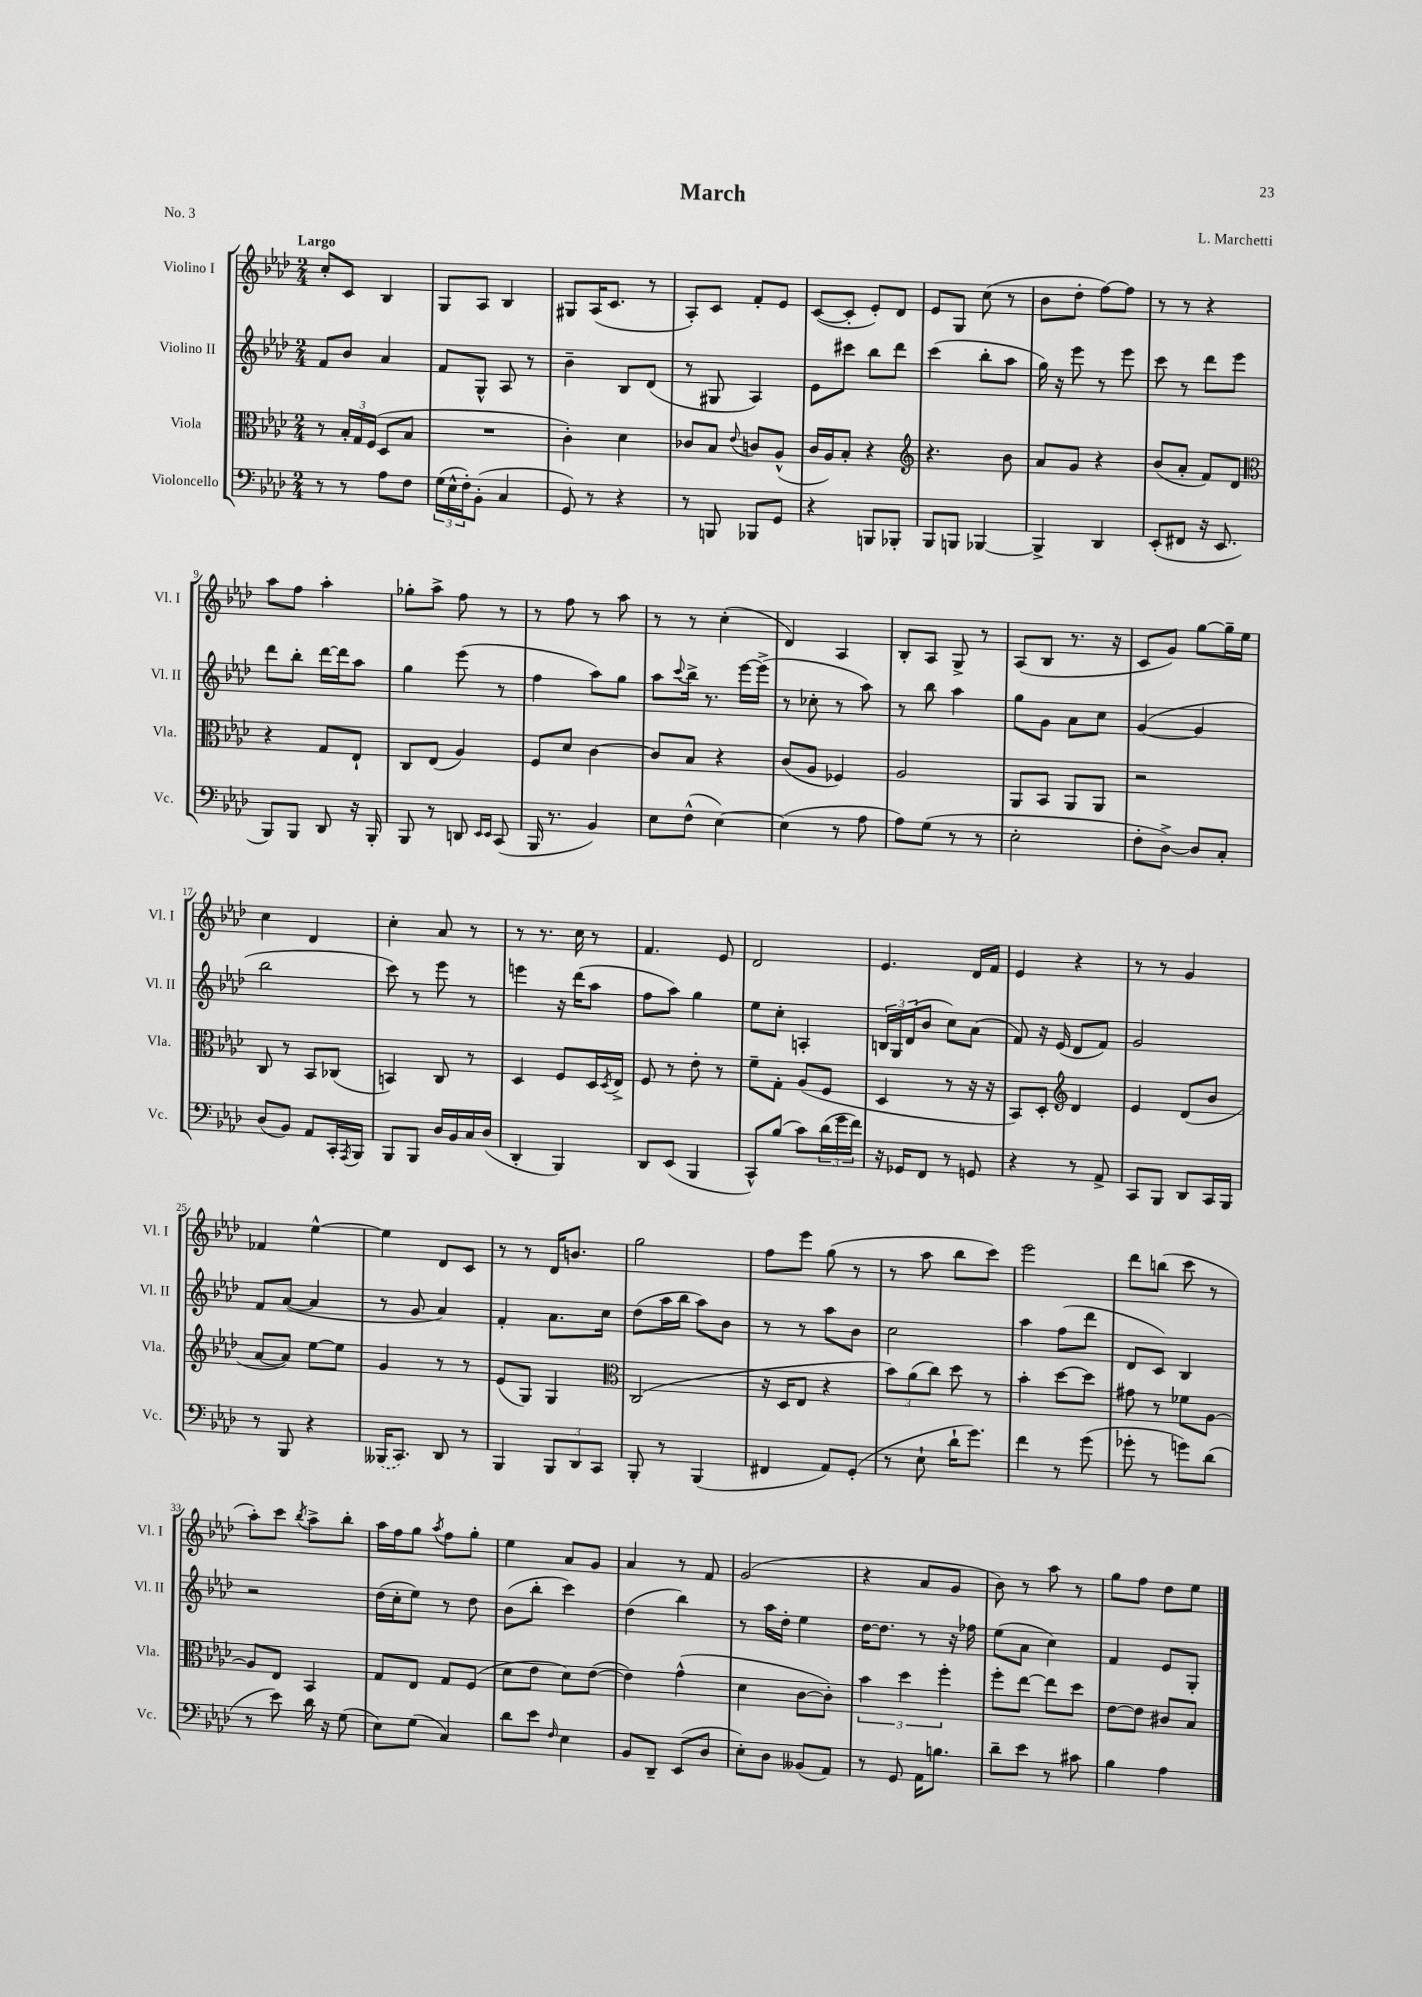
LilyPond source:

\header { title = "March" composer = "L. Marchetti" piece = "No. 3" }
<<
\new StaffGroup <<
\new Staff = "s0" \with { instrumentName = "Violino I" shortInstrumentName = "Vl. I" } {
    \clef treble \key aes \major \numericTimeSignature \time 2/4 \tempo "Largo"
    c''8-. c'8 bes4 |
    g8 aes8 bes4 |
    gis8 aes16( c'8. r8 |
    aes8-.) c'8 f'8-. ees'8 |
    c'8~( c'8-. ees'8-.) des'8 |
    ees'8 g8 c''8( r8 |
    bes'8 des''8-. f''8~) f''8 |
    r8 r8 r4 |
    aes''8 f''8 aes''4-. |
    ges''8-. aes''8-> f''8 r8 |
    r8 f''8 r8 aes''8 |
    r8 r8 c''4-.( |
    des'4) aes4 |
    bes8-. aes8 g8-> r8 |
    aes8( bes8 r8. r16 |
    c'8 g'8) g''8~ g''16-- ees''16 |
    c''4 des'4 |
    c''4-. aes'8 r8 |
    r8 r8. c''16 r8 |
    f'4. ees'8 |
    des'2 |
    ees'4. des'16 f'16 |
    ees'4 r4 |
    r8 r8 g'4 |
    fes'4 ees''4~-^ |
    ees''4 des'8 c'8 |
    r8 r8 des'16 b'8. |
    g''2 |
    f''8 ees'''8 g''8( r8 |
    r8 aes''8 bes''8 c'''8) |
    ees'''2 |
    des'''8 b''8( c'''8 r8 |
    aes''8-.) c'''8 \acciaccatura { bes''8 } aes''8-> bes''8-. |
    aes''16 f''16 g''8 \acciaccatura { aes''8 } f''8 g''8-. |
    ees''4 aes'8 g'8 |
    aes'4 r8 f'8 |
    g'2( |
    r4 aes'8 g'8 |
    bes'8) r8 aes''8 r8 |
    g''8 f''8 des''8 ees''8 \bar "|." |
}
\new Staff = "s1" \with { instrumentName = "Violino II" shortInstrumentName = "Vl. II" } {
    \clef treble \key aes \major \numericTimeSignature \time 2/4
    f'8 bes'8 aes'4 |
    f'8 g8-^ aes8 r8 |
    bes'4-- bes8 des'8( |
    r8 gis8 aes4) |
    ees'8 cis'''8 bes''8 des'''8 |
    c'''4( bes''8-. aes''8 |
    g''16) r16 ees'''8 r8 ees'''8 |
    c'''8 r8 des'''8 ees'''8 |
    des'''8 bes''8-. des'''16~ des'''16 aes''8 |
    g''4 ees'''8( r8 |
    f''4 aes''8) g''8 |
    aes''8 \appoggiatura { c'''8 } bes''16-> r8. ees'''16~ ees'''16->( |
    r8 ces''8-. r8 aes''8) |
    r8 bes''8 aes''4 |
    g''8 g'8 aes'8 c''8 |
    g'4~( g'4 |
    bes''2 |
    c'''8) r8 ees'''8 r8 |
    e'''4 r16 des'''16( aes''8 |
    f''8 aes''8) g''4 |
    ees''8 c''8-. a4-. |
    \tuplet 3/2 { b16 g16 des'16( } bes'8 c''8) aes'8( |
    f'8) r16 ees'16( des'8 f'8) |
    g'2 |
    f'8 aes'8~( aes'4 |
    r8 g'8 aes'4) |
    f'4-. aes'8. c''16 |
    des''8( aes''16 bes''16 aes''8) bes'8 |
    r8 r8 aes''8 bes'8 |
    c''2 |
    aes''4 f''8( des'''8 |
    des'8 c'8) bes4 |
    r2 |
    des''16( c''16-. ees''8) r8 des''8 |
    bes'8( bes''8-. c'''4) |
    des''4( bes''4) |
    r8 aes''16 des''16-. ees''4 |
    des''16~ des''8. r8 r16 fes''16 |
    ees''8( aes'8 c''4) |
    f'4 ees'8 g8-. \bar "|." |
}
\new Staff = "s2" \with { instrumentName = "Viola" shortInstrumentName = "Vla." } {
    \clef alto \key aes \major \numericTimeSignature \time 2/4
    r8 \tuplet 3/2 { bes16-. g16 f16( } des8 bes8 |
    R2 |
    c'4-.) des'4 |
    ces'8 bes8 \appoggiatura { ees'8 } c'8 aes8-^( |
    c'16 aes16) bes8-. r4 |
    \clef treble r4. bes'8 |
    aes'8 g'8 r4 |
    bes'8( aes'8-. f'8) des'8 |
    \clef alto r4 g8 ees8-! |
    c8 ees8( aes4) |
    f8 des'8 c'4~ |
    c'8 bes8 r4 |
    c'8( aes8 fes4) |
    aes2 |
    aes,8 bes,8 aes,8 aes,8 |
    r2 |
    c8 r8 bes,8 ces8( |
    b,4) c8 r8 |
    des4 f8 des16 \acciaccatura { des8 } ees16-> |
    f8 r8 ees'8-. r8 |
    f'8-- g8-. aes8( f8 |
    des4 r8 r16 r16 |
    bes,8) des8-. \clef treble des'4 |
    ees'4 des'8( bes'8 |
    aes'8~ aes'8) ees''8~ ees''8 |
    g'4 r8 r8 |
    ees'8( g8) g4 |
    \clef alto c2( |
    r16 des16 ees8 r4 |
    \tuplet 3/2 { bes'8) aes'8( c''8) } des''8 r8 |
    bes'4-. des''8~ des''8 |
    gis'8 r8 fes'8 aes8~ |
    aes8 ees8 bes,4 |
    g8 ees8 g8 f8( |
    des'8 ees'8 des'8) ees'8~( |
    ees'4) g'4-^( |
    des'4 c'8~ c'8-.) |
    \tuplet 3/2 { bes'4 des''4 f''4-. } |
    f''8-. ees''8~ ees''8 des''8 |
    ees'8~ ees'8 cis'8 bes8 \bar "|." |
}
\new Staff = "s3" \with { instrumentName = "Violoncello" shortInstrumentName = "Vc." } {
    \clef bass \key aes \major \numericTimeSignature \time 2/4
    r8 r8 aes8 f8 |
    \tuplet 3/2 { g16( ees16-^ f16-.) } bes,8-.( c4 |
    g,8) r8 r4 |
    r8 b,,8 bes,,8 g,8 |
    r4 b,,8 bes,,8-. |
    bes,,8 b,,8 bes,,4~ |
    bes,,4-> des,4 |
    ees,8-.( fis,8 r16 ees,8. |
    bes,,8) bes,,8 des,8 r16 bes,,16-. |
    bes,,8 r8 d,8 \grace { ees,16 ees,16 } c,8( |
    bes,,16 r8. bes,4) |
    ees8 f8-^( ees4~) |
    ees4( r8 aes8 |
    aes8) g8( r8 r8 |
    ees2-. |
    f8-. des8~->) des8 c8-. |
    des8( bes,8) aes,8 c,16-. \acciaccatura { aes,,8 } bes,,16 |
    bes,,8 bes,,8 des16 bes,16 c16 des16( |
    des,4-. bes,,4) |
    des,8 ees,8( bes,,4 |
    c,8-^) bes8( c'8) \tuplet 3/2 { des'16( g'16 f'16) } |
    r16 ges,16 f,8 r8 g,8 |
    r4 r8 aes,8-> |
    c,8 bes,,8 des,8 c,16 bes,,16 |
    r8 bes,,8 r4 |
    \once \slurDashed beses,,16( c,8.) des,8 r8 |
    bes,,4 \tuplet 3/2 { bes,,8 des,8 c,8 } |
    bes,,8-. r8 bes,,4( |
    fis,4 aes,8) g,8-.( |
    r8 ees8-! des'16-! g'8.) |
    f'4 r8 g'8( |
    ges'8-. r8 g'8) des'8( |
    r8 ees'8) des'16 r16 g8( |
    ees8) g8( c4) |
    des'8 ees'8 \grace { f16 } ees4 |
    bes,8 des,8-- ees,8( des8 |
    ees8-.) des8 beses,8( aes,8) |
    r8 g,8 aes,16 b8. |
    des'8-- ees'8 r8 cis'8 |
    bes4 aes4 \bar "|." |
}
>>
>>
